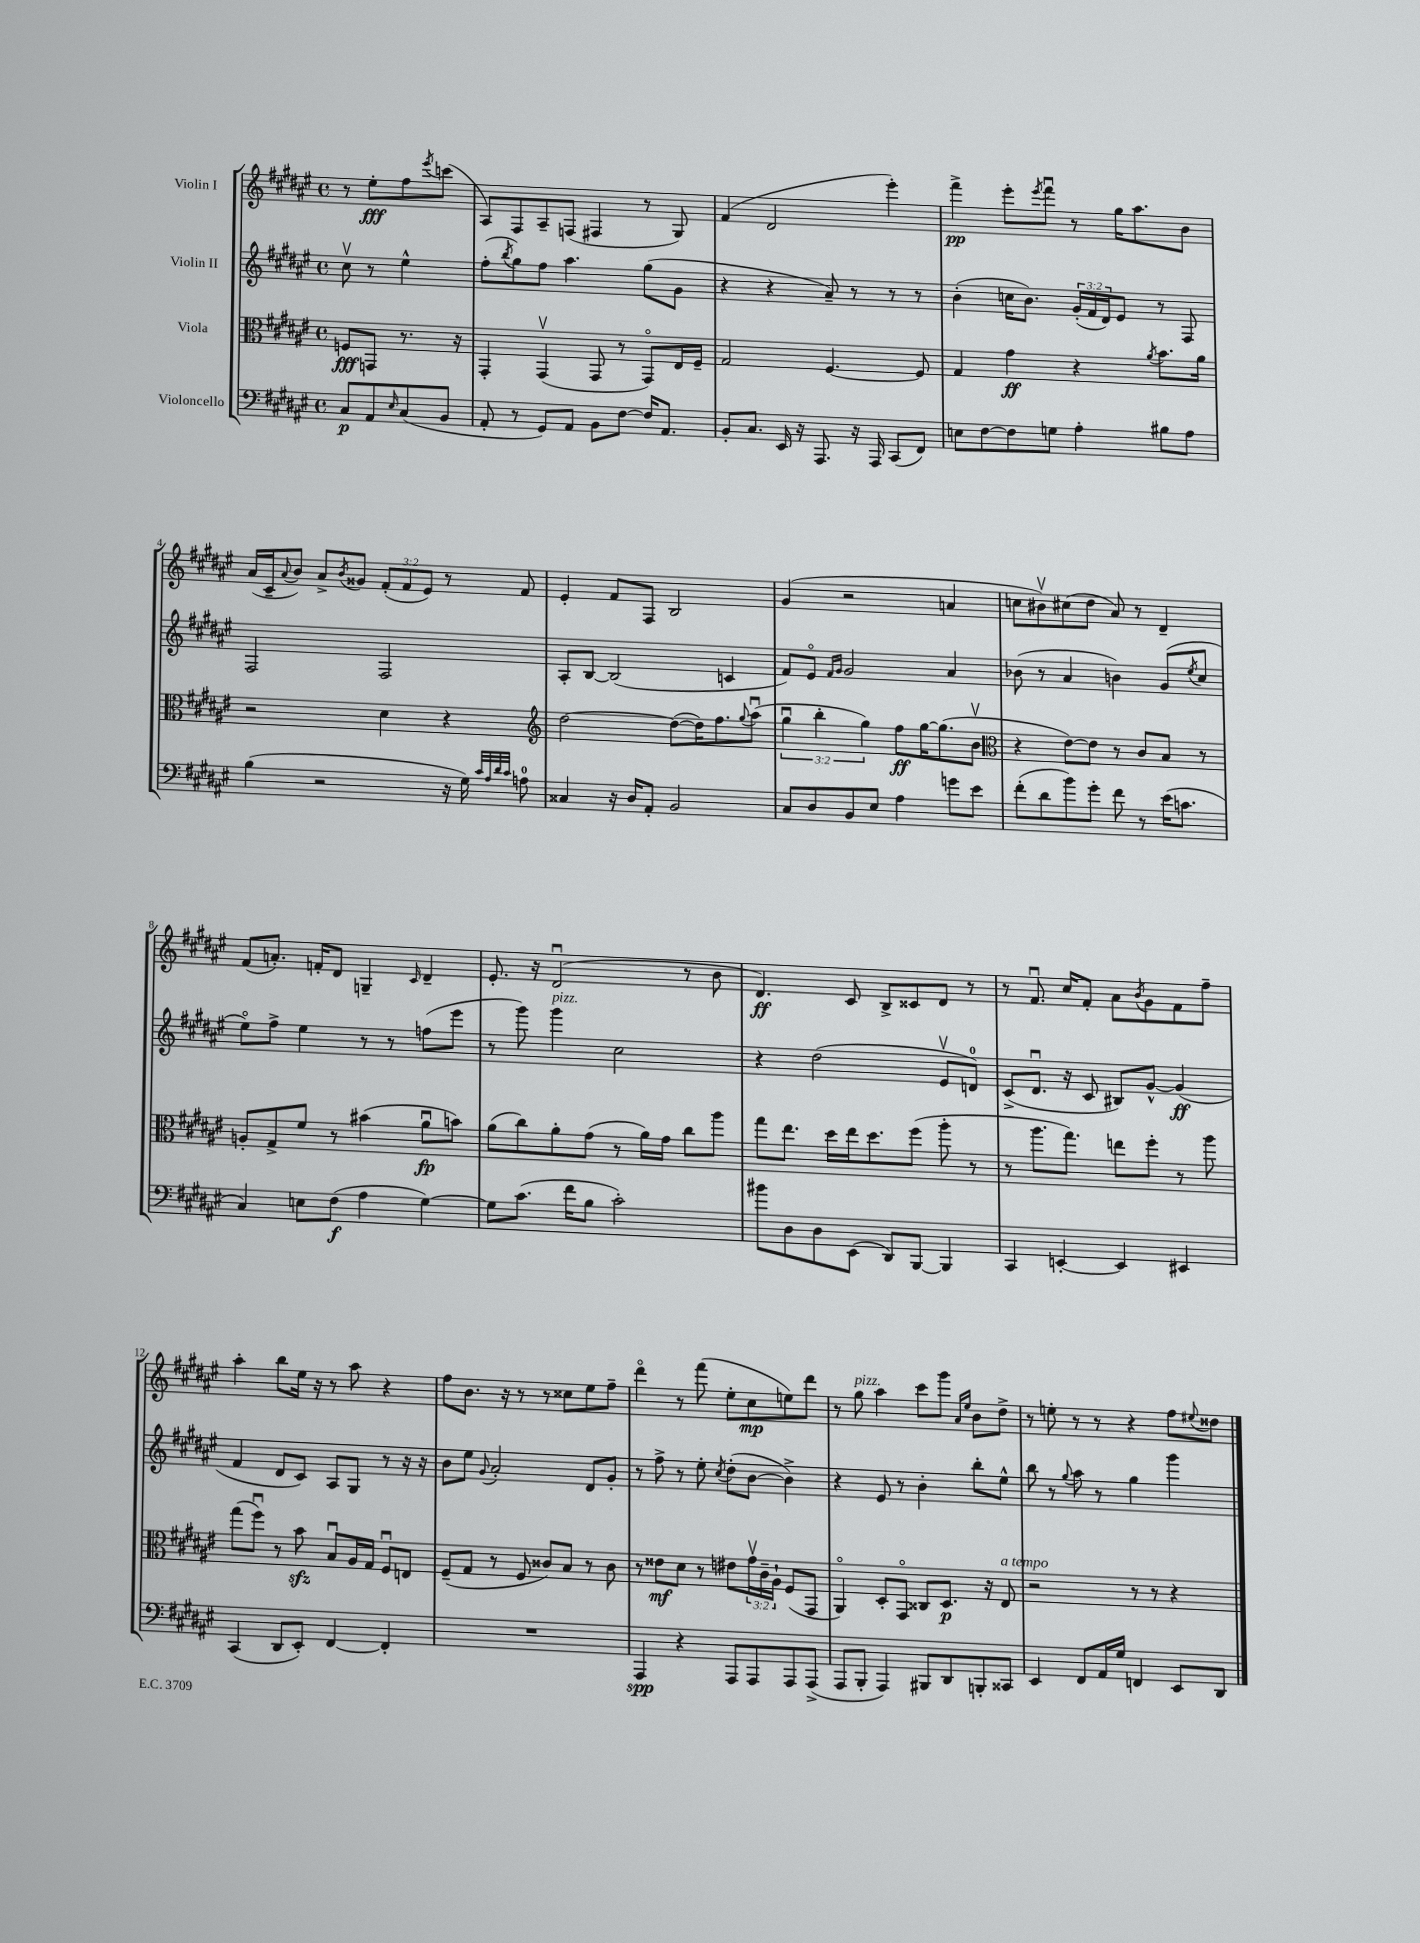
<<
\new StaffGroup <<
\new Staff = "s0" \with { instrumentName = "Violin I" } {
    \clef treble \key fis \major \defaultTimeSignature \time 4/4 \override Staff.TupletNumber.text = #tuplet-number::calc-fraction-text \partial 2
    r8 eis''8-.\fff fis''8 \acciaccatura { eis'''8 } c'''8( |
    ais8) fis8 ais8-- f8( fis4 r8 gis8) |
    fis'4( dis'2 eis'''4-.) |
    fis'''4->\pp eis'''8-. \acciaccatura { eis'''8 } fis'''8\downbow r8 gis''16 ais''8. b'8 |
    ais'16( cis'16-- \appoggiatura { ais'8 } b'8) ais'8-> \acciaccatura { b'8 } gisis'8 \tuplet 3/2 { fis'8-.( fis'8 eis'8) } r8 fis'8 |
    eis'4-. fis'8 fis8 b2 |
    gis'4( r2 a'4 |
    c''8 bis'8\upbow) cis''8( dis''8 ais'8) r8 dis'4-- |
    fis'8( a'8.-.) f'16-. dis'8 g4-- \grace { cis'16 } dis'4-- |
    eis'8.-. r16 dis'2\downbow( r8 b'8 |
    dis'4.\ff) cis'8 b8-> cisis'8 dis'8 r8 |
    r8 fis'8.\downbow cis''16 fis'8-. ais'8 \acciaccatura { b'8 } gis'8 fis'8 fis''8-- |
    ais''4-. b''8 eis''16 r16 r8 ais''8 r4 |
    fis''8 b'8. r16 r8 r8 cisis''8 eis''8 fis''8-- |
    dis'''4\flageolet r8 fis'''8( eis''8-. cis''8\mp e''8) dis'''8 |
    r8 gis''8^\markup { \italic "pizz." } ais''4 cis'''8 gis'''8 \grace { ais'16 eis''16 } b'8 dis''8-> |
    r8 e''8-. r8 r8 r4 fis''8 \appoggiatura { eis''8 } disis''8 \bar "|." |
}
\new Staff = "s1" \with { instrumentName = "Violin II" } {
    \clef treble \key fis \major \defaultTimeSignature \time 4/4 \override Staff.TupletNumber.text = #tuplet-number::calc-fraction-text \partial 2
    cis''8\upbow r8 eis''4-^ |
    fis''8-.( \acciaccatura { b''8 } gis''8) fis''8 ais''4. gis''8( gis'8 |
    r4 r4 ais'8--) r8 r8 r8 |
    b'4-.( c''16 b'8.) \tuplet 3/2 { gis'16-.( fis'16 dis'16) } eis'8 r8 fis8 |
    fis2 fis2 |
    ais8-. b8~ b2( c'4 |
    fis'8) eis'8\flageolet \grace { fis'16 gis'16 } gis'2 ais'4 |
    bes'8( r8 ais'4 b'4) gis'8( \acciaccatura { eis''8 } cis''8 |
    eis''8\flageolet) fis''8-> eis''4 r8 r8 f''8( eis'''8 |
    r8 gis'''8) gis'''4^\markup { \italic "pizz." } cis''2 |
    r4 dis''2( eis'8\upbow d'8-0) |
    cis'8->( dis'8.\downbow r16 cis'8 bis8) gis'8~-^ gis'4\ff( |
    fis'4 dis'8 cis'8) ais8 gis8 r8 r16 r16 |
    b'8 eis''8 \appoggiatura { gis'8 } ais'2-. dis'8 gis'8-. |
    r8 fis''8-> r8 eis''8-. \acciaccatura { cis''8 } dis''8-.( b'8~ b'4->) |
    r4 eis'8 r8 b'4-. b''8-. eis''8-^ |
    b''8 r8 \appoggiatura { gis''8 } ais''8 r8 gis''4 gis'''4 \bar "|." |
}
\new Staff = "s2" \with { instrumentName = "Viola" } {
    \clef alto \key fis \major \defaultTimeSignature \time 4/4 \override Staff.TupletNumber.text = #tuplet-number::calc-fraction-text \partial 2
    f8\fff g,8 r8. r16 |
    gis,4-. gis,4\upbow( gis,8 r8 gis,8\flageolet) eis16 fis16-- |
    gis2 fis4.~ fis8 |
    gis4 gis'4\ff r4 \acciaccatura { ais'8 } b'8. ais'16 |
    r2 dis'4 r4 |
    \clef treble dis''2~ dis''8~( dis''16) fis''8. \appoggiatura { gis''8 } ais''8\downbow( |
    \tuplet 3/2 { gis''4\downbow b''4-. gis''4) } fis''8\ff gis''16~ gis''8.( b'8\upbow |
    \clef alto r4 eis'8~) eis'8 r8 cis'8 b8 r8 |
    a8-. gis8-> fis'8 r8 bis'4( ais'8\downbow\fp b'8) |
    ais'8( cis''8) ais'8-. gis'8( r8 ais'16) gis'16 cis''8 ais''8 |
    gis''8 eis''8. dis''16 eis''16 dis''8. fis''8( ais''8-. r8 |
    r8 ais''8. gis''8.) e''8 fis''8-. r8 ais''8 |
    gis''8( fis''8\downbow) r8 b'8\sfz b8\downbow ais16 gis16 fis8\downbow e8 |
    fis8--( gis8 r8 fis8 cisis'8) b8 r8 cisis'8 |
    r8 eisis'8\mf dis'8 r8 eis'8 \tuplet 3/2 { gis'16\upbow cis'16-- ais16-! } fis8( gis,8 |
    ais,4\flageolet) dis8-. gis,8\flageolet cisis8 dis8.\p r16 eis8^\markup { \italic "a tempo" } |
    r2 r8 r8 r4 \bar "|." |
}
\new Staff = "s3" \with { instrumentName = "Violoncello" } {
    \clef bass \key fis \major \defaultTimeSignature \time 4/4 \partial 2
    cis8\p ais,8 \grace { eis16 } cis8( b,8 |
    ais,8-. r8 gis,8) ais,8 b,8 fis8~ fis16 ais,8. |
    b,8-. cis8. eis,16 r16 ais,,8. r16 ais,,16 cis,8( fis,8) |
    e8 fis8~ fis8 g8 ais4-. bis8 ais8 |
    b4( r2 r16 gis16) \grace { cis'32 ais32 dis'32 cis'32 } a8-0 |
    cisis4 r16 dis16 ais,8-. b,2 |
    cis8 dis8 b,8 eis8 ais4 g'8 eis'8 |
    fis'8-.( dis'8 b'8) gis'8-. fis'8 r8 eis'16( c'8. |
    cis4) e8 fis8\f( ais4 gis4~) |
    gis8 cis'8.( fis'16 b8 cis'2-.) |
    bis'8 dis8 dis8 eis,8( dis,8) b,,8~ b,,4 |
    cis,4 e,4~-. e,4 eis,4 |
    cis,4( dis,8 eis,8-.) fis,4~ fis,4-. |
    R1 |
    ais,,4\spp r4 ais,,8 ais,,8 ais,,8 ais,,8->( |
    ais,,8 b,,8-. ais,,4) bis,,8 dis,8 b,,8-. cisis,8 |
    eis,4 fis,8 ais,16 gis16 f,4 eis,8 dis,8 \bar "|." |
}
>>
>>
